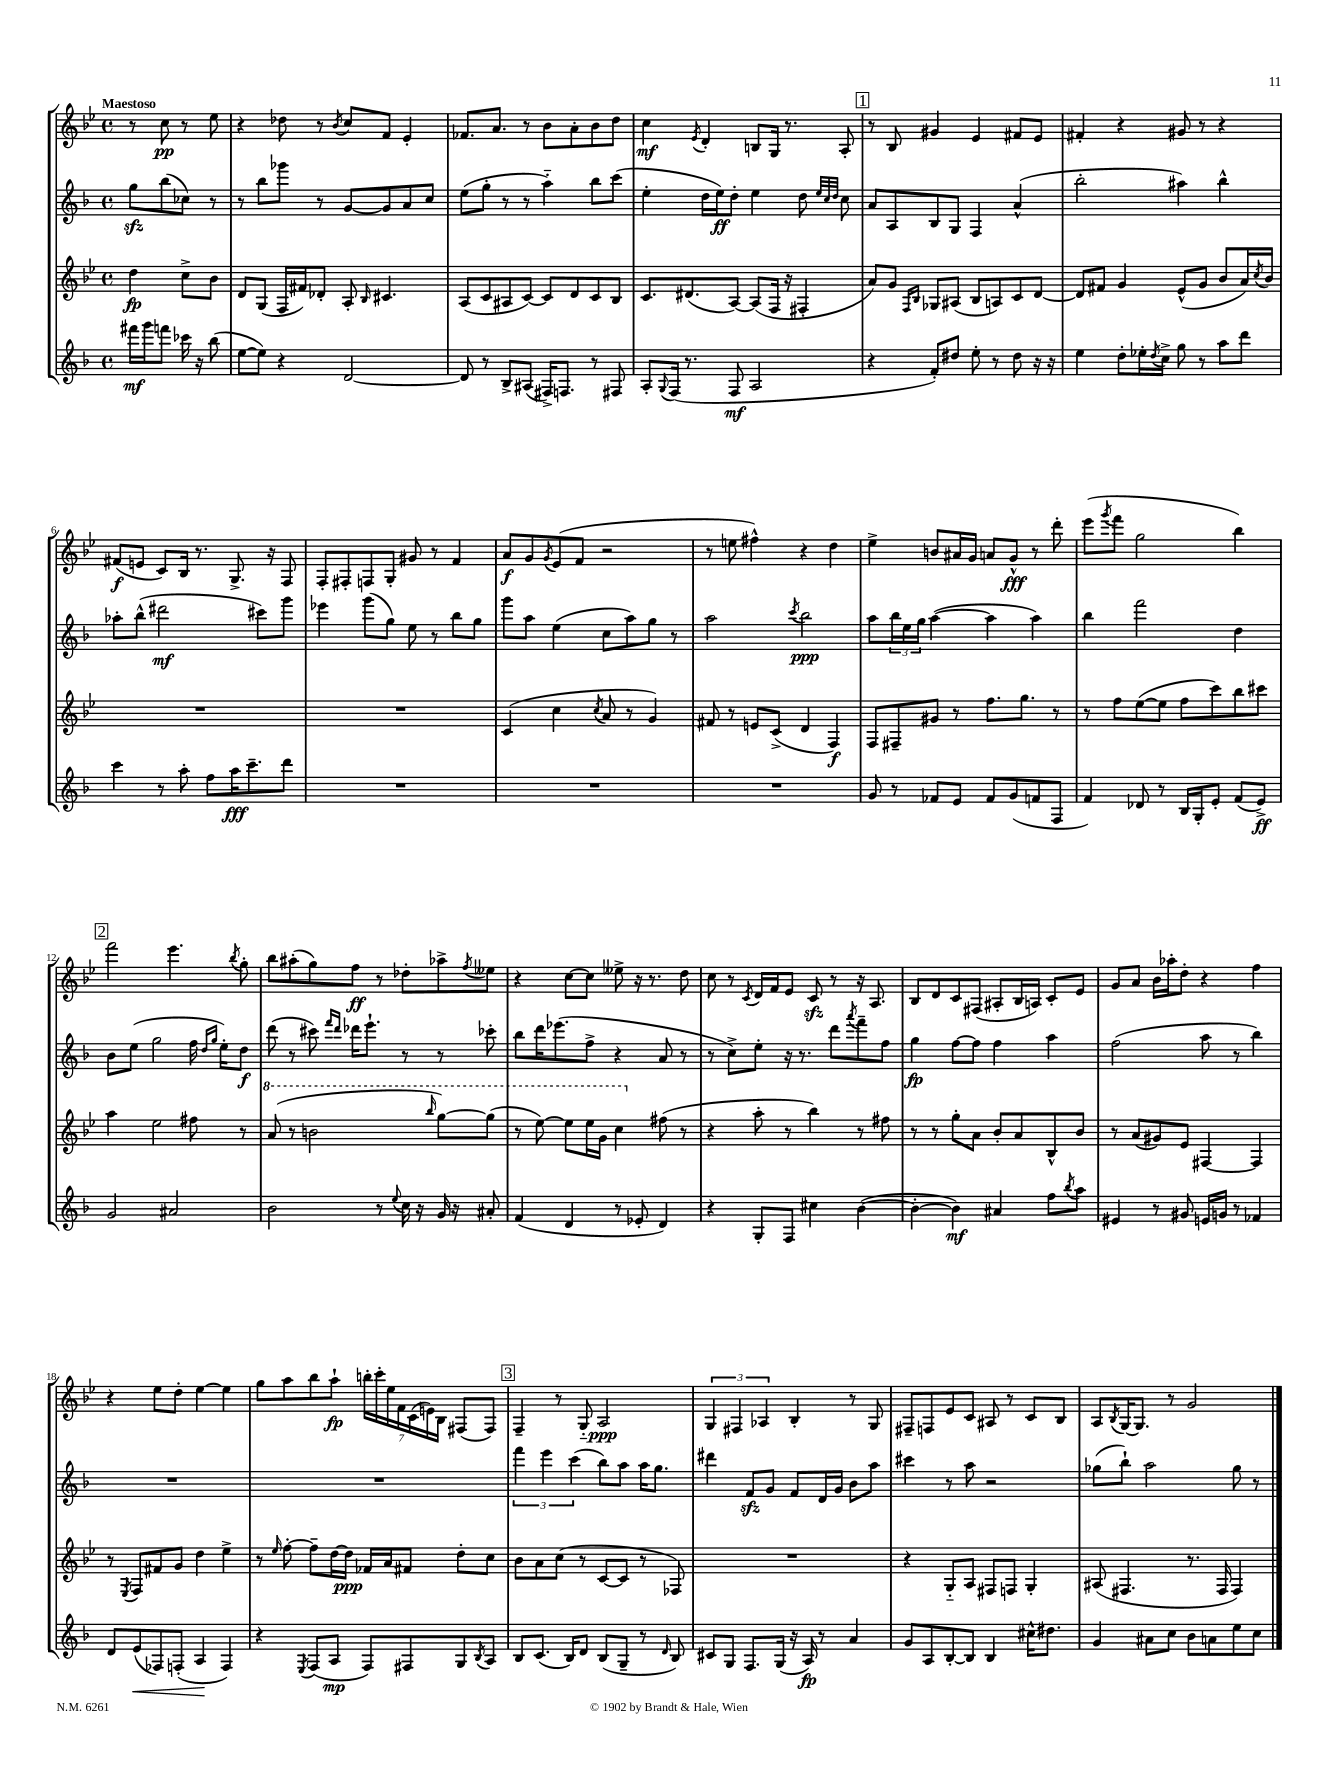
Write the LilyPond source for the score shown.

<<
\new StaffGroup <<
\new Staff = "s0" {
    \clef treble \key bes \major \defaultTimeSignature \time 4/4 \partial 2 \tempo "Maestoso"
    r8 c''8\pp r8 ees''8 |
    r4 des''8 r8 \acciaccatura { bes'8 } c''8 f'8 ees'4-. |
    fes'8. a'8. r8 bes'8 a'8-. bes'8 d''8 |
    c''4\mf \acciaccatura { ees'8 } d'4-. b8 g16 r8. a8-. |
    \mark \markup { \box "1" } r8 bes8 gis'4 ees'4 fis'8 ees'8 |
    fis'4-. r4 gis'8 r8 r4 |
    fis'8\f( e'8 c'8) bes16 r8. g8.-> r16 f8 |
    f8-. fis8-. f8 g8-. gis'8 r8 f'4 |
    a'8\f g'8 \acciaccatura { g'8 } ees'8( f'8 r2 |
    r8 e''8 fis''4-^) r4 d''4 |
    ees''4-> b'8 ais'16 g'16 a'8 g'8-^\fff r8 d'''8-. |
    ees'''8( \acciaccatura { g'''8 } f'''8 g''2 bes''4) |
    \mark \markup { \box "2" } f'''2 ees'''4. \acciaccatura { bes''8 } g''8-. |
    bes''8 ais''8-.( g''8) f''8\ff r8 des''8-. aes''8-> \acciaccatura { f''8 } eeses''8 |
    r4 c''8~ c''8 eeses''8-> r16 r8. d''8 |
    c''8 r8 \acciaccatura { c'8 } d'16 f'16 ees'8 c'8\sfz r8 r16 a8. |
    bes8 d'8 c'8 fis8( ais8-. bes16 a16) c'8-. ees'8 |
    g'8 a'8 bes'16 aes''16-. d''8-. r4 f''4 |
    r4 ees''8 d''8-. ees''4~ ees''4 |
    g''8 a''8 bes''8 a''8-!\fp \tuplet 7/4 { b''16-. c'''16-. ees''16 f'16 c'16( e'16) bes16 } fis8( fis8) |
    \mark \markup { \box "3" } f4-- r8 g8-_ a2\ppp |
    \tuplet 3/2 { g4 fis4 aes4 } bes4-. r8 g8 |
    fis8-- f8 ees'8 c'8 ais8 r8 c'8 bes8 |
    a8 \acciaccatura { bes8 } g16~ g8. r8 g'2 \bar "|." |
}
\new Staff = "s1" {
    \clef treble \key f \major \defaultTimeSignature \time 4/4 \partial 2
    g''8\sfz bes''8( ces''8) r8 |
    r8 bes''8 ges'''8 r8 g'8~ g'8 a'8 c''8 |
    e''8( g''8-. r8 r8 a''4-_) bes''8 c'''8( |
    e''4-. d''16 e''16\ff) d''8-. e''4 d''8 \grace { e''32 c''32 d''32 } c''8 |
    \mark \markup { \box "1" } a'8 a8 bes8 g8 f4 a'4-^( |
    bes''2-. ais''4) bes''4-^ |
    aes''8-. bes''8-^( dis'''2\mf cis'''8) g'''8 |
    ees'''4 g'''8( g''8) e''8 r8 bes''8 g''8 |
    g'''8 a''8 e''4( c''8 a''8) g''8 r8 |
    a''2 \acciaccatura { c'''8 } bes''2\ppp |
    a''8 \tuplet 3/2 { bes''16 e''16 g''16 } a''4~( a''4 a''4) |
    bes''4 f'''2 d''4 |
    \mark \markup { \box "2" } bes'8 e''8( g''2 f''16 \grace { d''16 g''16 } e''16-.) d''8\f |
    d'''8( r8 cis'''8) \grace { f'''16 d'''16 } des'''16 e'''8.-! r8 r8 ces'''8-. |
    bes''8 d'''16 ees'''8.( f''8-> r4 a'8 r8 |
    r8 c''8->) e''8-. r16 r8. d'''8 \acciaccatura { a'''8 } f'''8-- f''8 |
    g''4\fp f''8~ f''8 f''4 a''4 |
    f''2( a''8 r8 bes''4) |
    R1 |
    R1 |
    \mark \markup { \box "3" } \tuplet 3/2 { f'''4 e'''4 c'''4( } bes''8) a''8 a''16 g''8. |
    dis'''4 f'8\sfz g'8 f'8 d'16 g'16 bes'8 a''8 |
    cis'''4 r8 a''8 r2 |
    ges''8( bes''8-!) a''2 ges''8 r8 \bar "|." |
}
\new Staff = "s2" {
    \clef treble \key bes \major \defaultTimeSignature \time 4/4 \partial 2
    d''4\fp c''8-> bes'8 |
    d'8 g8( f16 fis'16) des'8-. a8-. \grace { bes16 } cis'4. |
    a8( c'8 ais8 c'8~) c'8 d'8 c'8 bes8 |
    c'8. dis'8.( a8~) a8( f16 r16 fis4-. |
    \mark \markup { \box "1" } a'8) g'8 \grace { f16 bes16 } ges8 ais8( bes8 a8) c'8 d'8~ |
    d'8 fis'8 g'4 ees'8-^( g'8 bes'8 a'16) \acciaccatura { c''8 } bes'16 |
    R1 |
    R1 |
    c'4( c''4 \acciaccatura { c''8 } a'8 r8 g'4) |
    fis'8 r8 e'8 c'8->( d'4 f4\f) |
    f8 fis8-- gis'8 r8 f''8. g''8. r8 |
    r8 f''8 ees''8~( ees''8 f''8 c'''8) bes''8 cis'''8 |
    \mark \markup { \box "2" } a''4 ees''2 fis''8 r8 |
    \ottava #1 a''8( r8 b''2 \grace { bes'''16 } g'''8~) g'''8( |
    r8 ees'''8~) ees'''8 ees'''16 g''16 c'''4 \ottava #0 fis''8( r8 |
    r4 a''8-. r8 bes''4) r8 fis''8 |
    r8 r8 g''8-. a'8 bes'8-. a'8 bes8-^ bes'8 |
    r8 a'8( gis'8) ees'8 fis4~ fis4 |
    r8 \acciaccatura { ees8 } f8 fis'8 g'8 d''4 ees''4-> |
    r8 \grace { ees''16 } f''8~-. f''8-- d''16~ d''16\ppp fes'16 a'16 fis'8 d''8-. c''8 |
    \mark \markup { \box "3" } bes'8 a'8 c''8( r8 c'8~ c'8 r8 fes8) |
    R1 |
    r4 g8-_ a8 fis8 f8 g4-. |
    ais8( fis4. r8. fis16 fis4) \bar "|." |
}
\new Staff = "s3" {
    \clef treble \key f \major \defaultTimeSignature \time 4/4 \partial 2
    fis'''16\mf g'''16 f'''8 ces'''16 r16 bes''8( |
    e''8~ e''8) r4 d'2~ |
    d'8 r8 bes8-> ais8( fis16->) f8. r8 fis8 |
    a8-. \appoggiatura { g8 } f16( r8. f8\mf a2 |
    \mark \markup { \box "1" } r4 f'8-.) dis''8 e''8-. r8 dis''8 r16 r16 |
    e''4 d''8-. ees''16-. \acciaccatura { d''8 } c''16-> g''8 r8 a''8 d'''8 |
    c'''4 r8 a''8-. f''8 a''16\fff c'''8.-- d'''8 |
    R1 |
    R1 |
    R1 |
    g'8 r8 fes'8 e'8 fes'8 g'8( f'8 f8 |
    f'4) des'8 r8 bes16 g16-. e'8-. f'8( e'8->\ff) |
    \mark \markup { \box "2" } g'2 ais'2 |
    bes'2 r8 \appoggiatura { e''8 } c''16 r16 g'16 r16 ais'8-. |
    f'4( d'4 r8 ees'8-. d'4) |
    r4 g8-. f8 cis''4 bes'4~( |
    bes'4~-. bes'4\mf) ais'4 f''8 \acciaccatura { bes''8 } a''8 |
    eis'4 r8 gis'8 e'16 g'16 r8 fes'4 |
    d'8 e'8\<( fes8) f8-.( a4\! f4) |
    r4 \acciaccatura { e8 } f8( a8\mp f8) fis8 g8 \acciaccatura { bes8 } a8 |
    \mark \markup { \box "3" } bes8 c'8.( bes16) d'8 bes8( g8-- r8 \grace { d'16 } bes8) |
    cis'8 g8 f8. g16( r16 a16\fp) r8 a'4 |
    g'8 a8 bes8~-. bes8 bes4 cis''16-^ dis''8. |
    g'4 ais'8 c''8 bes'8 a'8 e''8 c''8 \bar "|." |
}
>>
>>
